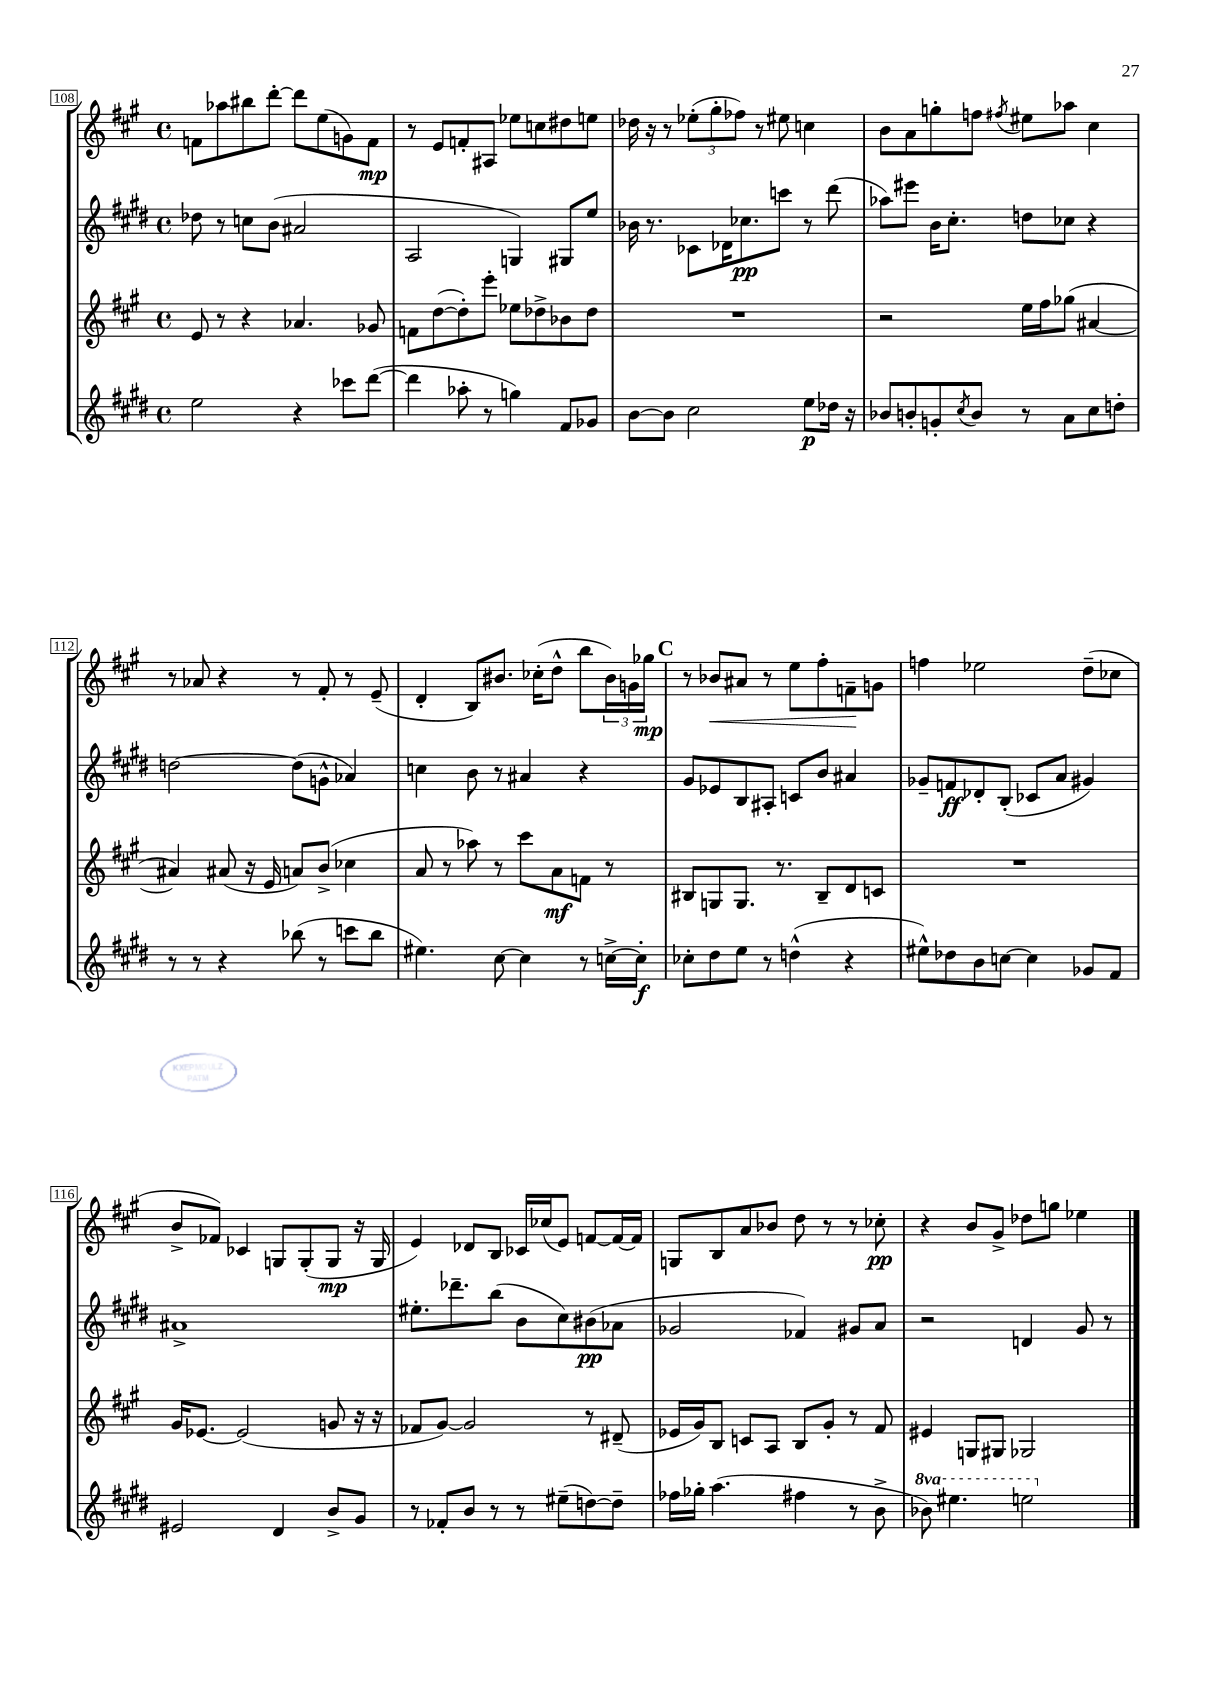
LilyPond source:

<<
\new StaffGroup <<
\new Staff = "s0" {
    \clef treble \key a \major \defaultTimeSignature \time 4/4
    f'8 aes''8 bis''8 d'''8~-. d'''8 e''8( g'8) f'8\mp |
    r8 e'8 f'8-. ais8 ees''8 c''8 dis''8 e''8 |
    des''16 r16 r8 \tuplet 3/2 { ees''8-.( gis''8-. fes''8) } r8 eis''8 c''4 |
    b'8 a'8 g''8-. f''8 \acciaccatura { fis''8 } eis''8 aes''8 cis''4 |
    r8 aes'8 r4 r8 fis'8-. r8 e'8--( |
    d'4-. b8) bis'8. ces''16-.( d''8-^ b''8 \tuplet 3/2 { bis'16) g'16 ges''16\mp } |
    \mark \markup { \bold "C" } r8 bes'8\< ais'8 r8 e''8 fis''8-. f'8--\! g'8 |
    f''4 ees''2 d''8--( ces''8 |
    b'8-> fes'8) ces'4 g8 g8-.( g8\mp r16 g16 |
    e'4) des'8 b8 ces'16 ces''16( e'8) f'8~ f'16~ f'16 |
    g8 b8 a'8 bes'8 d''8 r8 r8 ces''8-.\pp |
    r4 b'8 gis'8-> des''8 g''8 ees''4 \bar "|." |
}
\new Staff = "s1" {
    \clef treble \key e \major \defaultTimeSignature \time 4/4
    des''8 r8 c''8 b'8( ais'2 |
    a2 g4) gis8 e''8 |
    bes'16 r8. ces'8 des'16 ces''8.\pp c'''8 r8 dis'''8( |
    aes''8) eis'''8 b'16 cis''8.-. d''8 ces''8 r4 |
    d''2~ d''8( g'8-^ aes'4) |
    c''4 b'8 r8 ais'4 r4 |
    \mark \markup { \bold "C" } gis'8 ees'8 b8 ais8-. c'8 b'8 ais'4 |
    ges'8-- f'8\ff des'8-. b8-.( ces'8 a'8 gis'4) |
    ais'1-> |
    eis''8.-. des'''8.-- b''8( b'8 cis''8) bis'8\pp( aes'8 |
    ges'2 fes'4) gis'8 a'8 |
    r2 d'4 gis'8 r8 \bar "|." |
}
\new Staff = "s2" {
    \clef treble \key a \major \defaultTimeSignature \time 4/4
    e'8 r8 r4 aes'4. ges'8 |
    f'8 d''8~( d''8-.) e'''8-. ees''8 des''8-> bes'8 des''8 |
    R1 |
    r2 e''16 fis''16 ges''8( ais'4~ |
    ais'4) ais'8( r16 e'16 a'8) b'8->( ces''4 |
    a'8 r8 aes''8) r8 cis'''8 a'8\mf f'8 r8 |
    \mark \markup { \bold "C" } bis8 g8 g8. r8. bis8-- d'8 c'8 |
    R1 |
    gis'16 ees'8.~ ees'2( g'8 r16 r16 |
    fes'8 gis'8~) gis'2 r8 dis'8--( |
    ees'16 gis'16) b8 c'8 a8 b8 gis'8-. r8 fis'8 |
    eis'4 g8 gis8 ges2 \bar "|." |
}
\new Staff = "s3" {
    \clef treble \key e \major \defaultTimeSignature \time 4/4 \set Staff.ottavationMarkups = #ottavation-simple-ordinals
    e''2 r4 ces'''8 dis'''8~( |
    dis'''4 aes''8-. r8 g''4) fis'8 ges'8 |
    b'8~ b'8 cis''2 e''8\p des''16 r16 |
    bes'8 b'8-. g'8-. \acciaccatura { cis''8 } b'8 r8 a'8 cis''8 d''8-. |
    r8 r8 r4 bes''8( r8 c'''8 bes''8 |
    eis''4.) cis''8~ cis''4 r8 c''16~-> c''16-.\f |
    \mark \markup { \bold "C" } ces''8-. dis''8 e''8 r8 d''4-^( r4 |
    eis''8-^) des''8 b'8 c''8~ c''4 ges'8 fis'8 |
    eis'2 dis'4 b'8-> gis'8 |
    r8 fes'8-. b'8 r8 r8 eis''8--( d''8~) d''8-- |
    fes''16 ges''16-. a''4.( fis''4 r8 b'8-> |
    \ottava #1 bes''8) eis'''4. e'''2 \ottava #0 \bar "|." |
}
>>
>>
\layout { \context { \Score currentBarNumber = #108 \override BarNumber.stencil = #(make-stencil-boxer 0.1 0.3 ly:text-interface::print) } }
